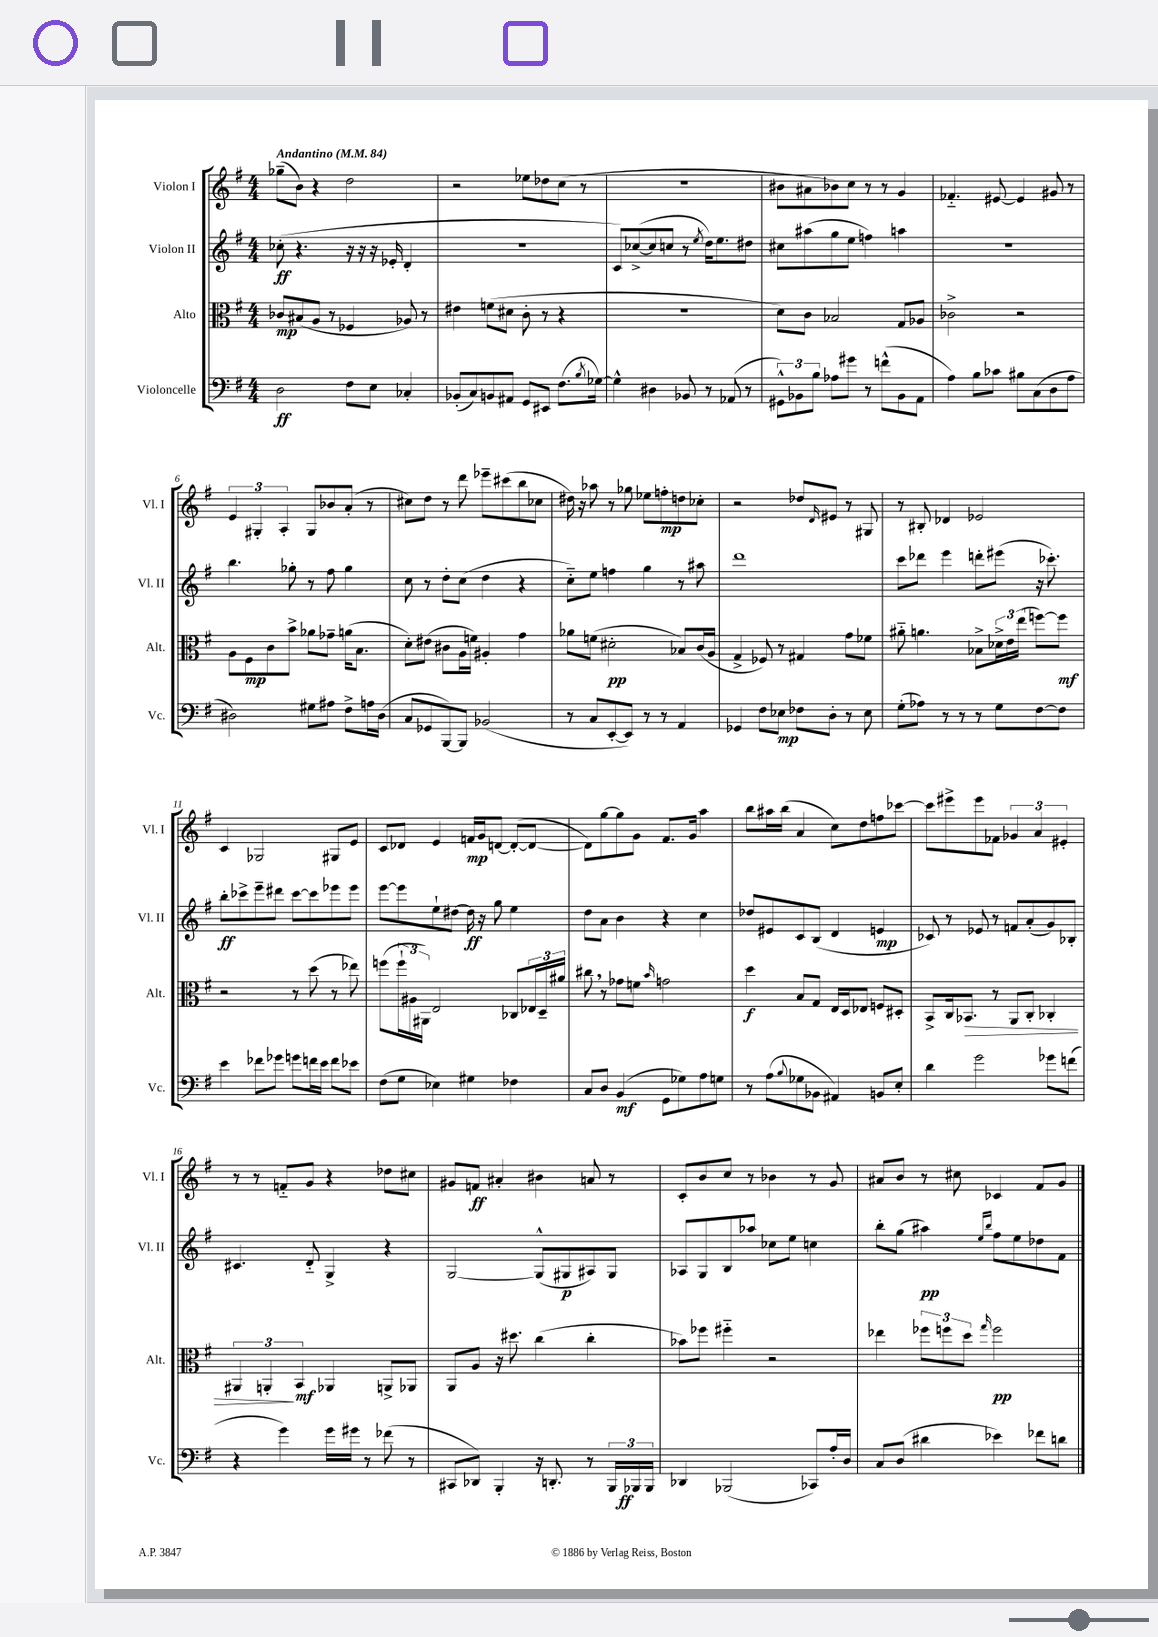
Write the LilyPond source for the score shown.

<<
\new StaffGroup <<
\new Staff = "s0" \with { instrumentName = "Violon I" shortInstrumentName = "Vl. I" } {
    \clef treble \key g \major \numericTimeSignature \time 4/4 \tempo "Andantino" 4 = 84
    ges''8--( b'8) r4 d''2 |
    r2 ees''8 des''8 c''8( r8 |
    r1 |
    bis'8 ais'8 bes'8) c''8 r8 r8 g'4 |
    fes'4.-_ eis'8~ eis'4 gis'8 r8 |
    \tuplet 3/2 { e'4 gis4-. a4-. } gis8 bes'8 a'8-.( r8 |
    cis''8) d''8 r8 d'''8 ees'''8-- cis'''8( b''8 ces''8 |
    dis''16) r16 aes''8 r8 ges''8 ees''8 f''8-.\mp d''8 ces''8-. |
    r2 des''8 \grace { d'16 } eis'8 r8 gis8 |
    r8 bis8-. des'4 ees'2 |
    c'4 ges2 gis8 e'8 |
    c'8 des'8 e'4 f'16\mp g'16 d'8~ d'8~-.( d'8~ |
    d'8) g''8~ g''8 g'8 fis'8. g'16 a''4 |
    b''8 ais''16 b''16( a'4 c''8) d''8 f''8 ces'''8~ |
    ces'''8 eis'''8-> eis'''8 fes'8 \tuplet 3/2 { ges'4 a'4 eis'4-. } |
    r8 r8 f'8-_ g'8 r4 des''8 cis''8 |
    gis'8 f'8\ff ais'4-. bis'4 a'8 r8 |
    c'8-. b'8 c''8 r8 bes'4 r8 g'8 |
    ais'8 b'8 r8 cis''8 ces'4 fis'8 g'8 \bar "|." |
}
\new Staff = "s1" \with { instrumentName = "Violon II" shortInstrumentName = "Vl. II" } {
    \clef treble \key g \major \numericTimeSignature \time 4/4
    ces''8-.\ff( r4. r16 r16 r16 ees'16-. d'4-. |
    R1 |
    c'8) ces''8~->( ces''8 c''8 r8 \acciaccatura { e''8 } d''16) e''8. dis''8 |
    cis''8 ais''8( g''8 e''8 f''4) a''4 |
    R1 |
    b''4. ges''8-. r8 fis''8 ges''4 |
    c''8 r8 d''8-. c''8( d''4 r4 |
    c''8-_) e''8 f''4 g''4 r8 ais''8 |
    d'''1 |
    c'''8 des'''8 e'''4 d'''8-. eis'''8( r16 ces'''8.-.) |
    b''8-.\ff ces'''8-> e'''8-- dis'''8 ces'''8~ ces'''8 ees'''8 ees'''8 |
    e'''8~ e'''8 e''8-! dis''8~ dis''16\ff r16 g''8 e''4 |
    d''8 a'8 b'4 r4 c''4 |
    des''8 eis'8 c'8 b8( d'4 e'4\mp |
    ces'8) r8 ees'8 r8 f'8 a'8-.( g'8) bes8-. |
    cis'4. d'8-_ g4-> r4 |
    g2~ g8-^( gis8\p ais8) gis8 |
    aes8 g8 b8 aes''8 ces''8 e''8 c''4 |
    b''8-. g''8( ais''4\pp) \grace { e''16 b''16 } fis''8 e''8 des''8 fis'8 \bar "|." |
}
\new Staff = "s2" \with { instrumentName = "Alto" shortInstrumentName = "Alt." } {
    \clef alto \key g \major \numericTimeSignature \time 4/4
    ces'8\mp bis8( a8 r8 fes4 aes8) r8 |
    eis'4 f'8( dis'8 c'8-. r8 r4 |
    R1 |
    d'8) c'8 bes2 g8 aes8 |
    ces'2-> r2 |
    a8 fis8\mp c'8 b'8-> aes'8 ges'8-- a'16( b8. |
    d'8-.) eis'8( cis'8 a16 f'16) ais4-. g'4 |
    aes'8 f'8( dis'2-.\pp bes8) c'16( a16 |
    g4-> fes8) r8 gis4 g'8 fes'8 |
    ais'8-_ a'4. bes8-> \tuplet 3/2 { des'16-> e'16 e''16( } f''8~) f''8\mf |
    r2 r8 d''8( r8 ees''8) |
    f''8( \tuplet 3/2 { f''16-! ais16 ais,16) } e2 ces8 \tuplet 3/2 { ees16 d16-- ais'16 } |
    cis''8 \breathe r8 ges'8 f'8 \grace { b'16 } g'2 |
    d''4\f b8 g8 e16 d16 ees8 f8 dis8-. |
    b,8-> c16 bes,8.\> r8 a,8 c8-. ces4-. |
    \tuplet 3/2 { ais,4 a,4-.\! b,4\mf } aes,4 a,8-> aes,8 |
    a,8 a8 r16 dis''8. c''4( c''4-. |
    bes'8) fes''8 fis''4-_ r2 |
    ees''4 \tuplet 3/2 { fes''8 f''8 d''8 } \grace { g''16 } f''2\pp \bar "|." |
}
\new Staff = "s3" \with { instrumentName = "Violoncelle" shortInstrumentName = "Vc." } {
    \clef bass \key g \major \numericTimeSignature \time 4/4
    d2\ff fis8 e8 ces4-. |
    bes,8-.( c8) b,8 ais,8 g,8 eis,8 fis8.( \acciaccatura { b8 } ges16~) |
    ges4-^ dis4 bes,8 r8 aes,8( r8 |
    \tuplet 3/2 { gis,8-^) bes,8 b8 } aes8 gis'8 r8 f'8-^( bes,8 a,8 |
    a4) b8 ces'8 bis8 c8( d8 a8 |
    dis2) gis8 ais8 fis8-> a16 dis16( |
    c8 ges,8 b,,8~) b,,8 bes,2( |
    r8 c8 e,8~-. e,8) r8 r8 a,4 |
    ges,4 fis8 ees8\mp fes8 d8-. r8 ees8 |
    g8-.( aes8) r8 r8 r8 g8 fis8~ fis8 |
    e'4 fes'8 ges'8 g'8 f'16 e'16 f'8 ees'8 |
    fis8( g8 ees4) gis4 fes4 |
    c8 d8 b,4\mf( g,8 ges8) a8 g8 |
    r8 a8( \appoggiatura { b8 } ges8 bes,8 ais,4) b,8 e8-. |
    d'4 g'2 ges'8 f'8( |
    r4 g'4) g'16 gis'16 r8 fes'8( r8 |
    cis,8 des,8) b,,4-. r16 d,8.-. r8 \tuplet 3/2 { b,,16 bes,,16\ff bes,,16 } |
    des,4 bes,,2( ces,8) a16-. d16 |
    c8 d8( dis'4 ees'4) fes'8 d'8 \bar "|." |
}
>>
>>
